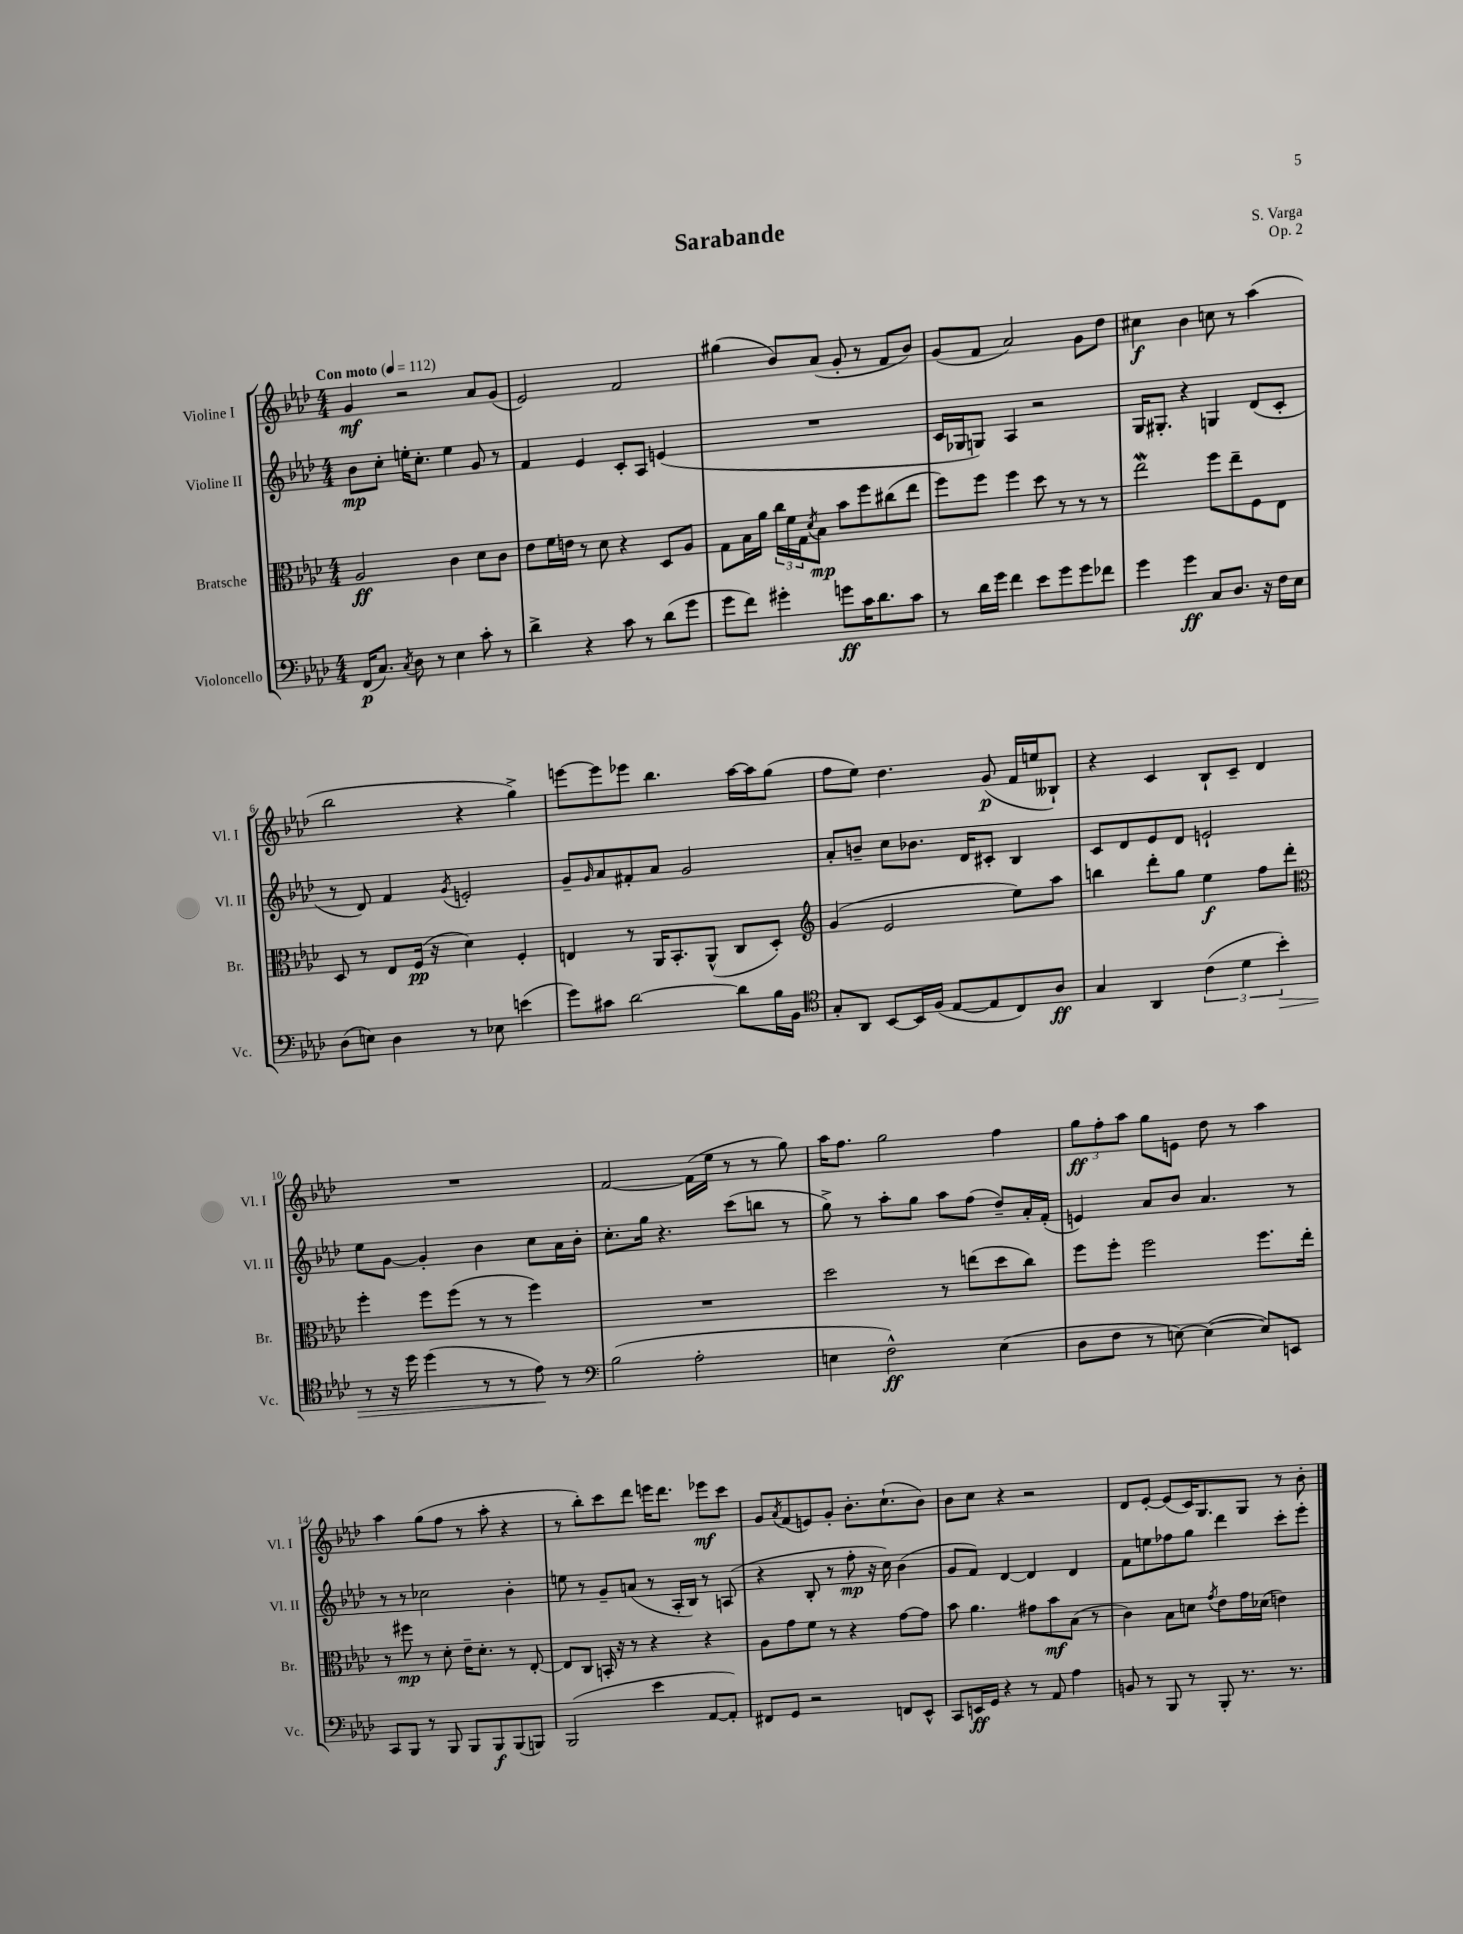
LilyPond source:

\header { title = "Sarabande" composer = "S. Varga" opus = "Op. 2" }
<<
\new StaffGroup <<
\new Staff = "s0" \with { instrumentName = "Violine I" shortInstrumentName = "Vl. I" } {
    \clef treble \key aes \major \numericTimeSignature \time 4/4 \tempo "Con moto" 4 = 112
    g'4\mf r2 aes'8 g'8( |
    ees'2) f'2 |
    gis''4( bes'8) aes'8( g'8-. r8 f'8 bes'8) |
    g'8( f'8 aes'2) g'8 des''8 |
    cis''4\f bes'4 c''8 r8 aes''4( |
    bes''2 r4 g''4->) |
    e'''8~ e'''8 ees'''8 bes''4. aes''16~ aes''16 g''8( |
    f''8 ees''8) des''4. g'8\p( f'16 e''16 beses8-!) |
    r4 c'4 bes8-! c'8-- des'4 |
    R1 |
    f'2~ f'16( ees''16 r8 r8 g''8) |
    aes''16 f''8. g''2 f''4 |
    \tuplet 3/2 { g''8\ff f''8-. aes''8 } g''8 e'8 des''8 r8 aes''4 |
    aes''4 g''8( f''8 r8 aes''8-. r4 |
    r8 bes''8-.) c'''8 des'''8 e'''16 des'''8. ees'''8\mf c'''8 |
    g'8 \acciaccatura { aes'8 } f'8( e'8) g'8-. bes'8.-. c''8.-!( bes'8) |
    bes'8 c''8 r4 r2 |
    des'8 ees'8~-. ees'8( c'16) g8. g8 r8 bes'8-. \bar "|." |
}
\new Staff = "s1" \with { instrumentName = "Violine II" shortInstrumentName = "Vl. II" } {
    \clef treble \key aes \major \numericTimeSignature \time 4/4
    bes'8\mp c''8-. e''16-. c''8.-. e''4 g'8 r8 |
    f'4 ees'4 c'8-. aes8 e'4( |
    R1 |
    c'16 ges16 g8) aes4 r2 |
    g16 gis8.-. r4 g4 des'8( c'8-. |
    r8 des'8) f'4 \acciaccatura { g'8 } e'2-. |
    g'8-- \grace { g'16 } aes'8 fis'8-. aes'8 g'2 |
    aes'8-. b'8-- c''8 bes'8. des'16 cis'8-. bes4 |
    c'8 des'8 ees'8 des'8 e'2-! |
    ees''8 g'8~ g'4-. bes'4 c''8 aes'16 bes'16-. |
    c''8.-. g''16 r4. c'''8( b''8 r8 |
    g''8->) r8 aes''8-. g''8 aes''8 f''8( des''8--) aes'16-. f'16-.( |
    e'4) aes'8 bes'8 aes'4. r8 |
    r8 r8 ces''2 bes'4-. |
    e''8 r8 g'8-- a'8( r8 aes16-. bes16) r8 a8( |
    r4 bes8-. r8 f''8-.\mp r16 c''16) bes'4( |
    g'8 f'8) des'4~ des'4 des'4 |
    f'8 e''8 fes''8 g''8 des'''4 c'''8-. ees'''8-. \bar "|." |
}
\new Staff = "s2" \with { instrumentName = "Bratsche" shortInstrumentName = "Br." } {
    \clef alto \key aes \major \numericTimeSignature \time 4/4
    aes2\ff c'4 des'8 c'8 |
    ees'8 f'16 e'16 r8 des'8 r4 des8 aes8 |
    g8 bes16 aes'16 \tuplet 3/2 { c''16 f'16 g16 } \acciaccatura { des'8 } bes8\mp bes'8 f''8 cis''8( ees''8 |
    f''8) f''8 f''4 des''8 r8 r8 r8 |
    ees''2\mordent f''8 ees''8-- f8 ees8 |
    des8 r8 ees8 f16\pp( r16 des'4) f4-. |
    e4 r8 aes,16 bes,8.-. aes,8-^( c8 des8-.) |
    \clef treble g'4( ees'2 ees''8) aes''8 |
    b''4 des'''8-. g''8 ees''4\f f''8 des'''8-. |
    \clef alto f''4-. f''8 f''8( r8 r8 f''4) |
    R1 |
    des''2 r8 e''8( des''8 c''8) |
    f''8 f''8-. f''2 f''8. ees''16-. |
    r8 fis''8\mp r8 des'8-. ees'16-- des'8.-. r8 ees8~-. |
    ees8 c8 b,16-. r16 r8 r4 r4 |
    aes8 g'8 f'8 r8 r4 g'8~ g'8 |
    bes'8 aes'4. gis'8 bes'8\mf bes8( r8 |
    c'4) bes8 d'8 \acciaccatura { g'8 } ees'8 g'16 des'16( e'4) \bar "|." |
}
\new Staff = "s3" \with { instrumentName = "Violoncello" shortInstrumentName = "Vc." } {
    \clef bass \key aes \major \numericTimeSignature \time 4/4
    f,16\p( c8.) \acciaccatura { c8 } des8 r8 ees4 c'8-. r8 |
    des'4-> r4 c'8 r8 des'8( g'8 |
    g'8 f'8) gis'4-. g'8\ff c'16 des'8. c'8 |
    r8 des'16 g'16 f'4 ees'8 g'8 g'8 fes'8 |
    g'4 g'4\ff c8 des8. r16 f16 ees16 |
    des8( e8) des4 r8 ees8 e'4( |
    g'8) cis'8 des'2~ des'8 bes16 bes,16 |
    \clef tenor g8-. aes,8 bes,8~ bes,16 f16( ees8~ ees8 c8) aes8\ff |
    g4 aes,4 \tuplet 3/2 { c'4( des'4 bes'4-.\>) } |
    r8 r16 des''16 des''4( r8 r8 ees'8\!) r8 |
    \clef bass bes2( aes2-. |
    e4 f2-^\ff) e4( |
    des8 f8 r8 e8~) e4~( e8) e,8 |
    c,8 bes,,8 r8 bes,,8 bes,,8 bes,,8\f bes,,8( b,,8) |
    bes,,2( ees'4 aes,8~ aes,8-.) |
    fis,8 g,8 r2 f,8 ees,8-^ |
    c,8 e,16\ff g,16 r4 r8 aes,8 aes4 |
    b,8 r8 bes,,8 r8 bes,,8-. r8. r8. \bar "|." |
}
>>
>>
